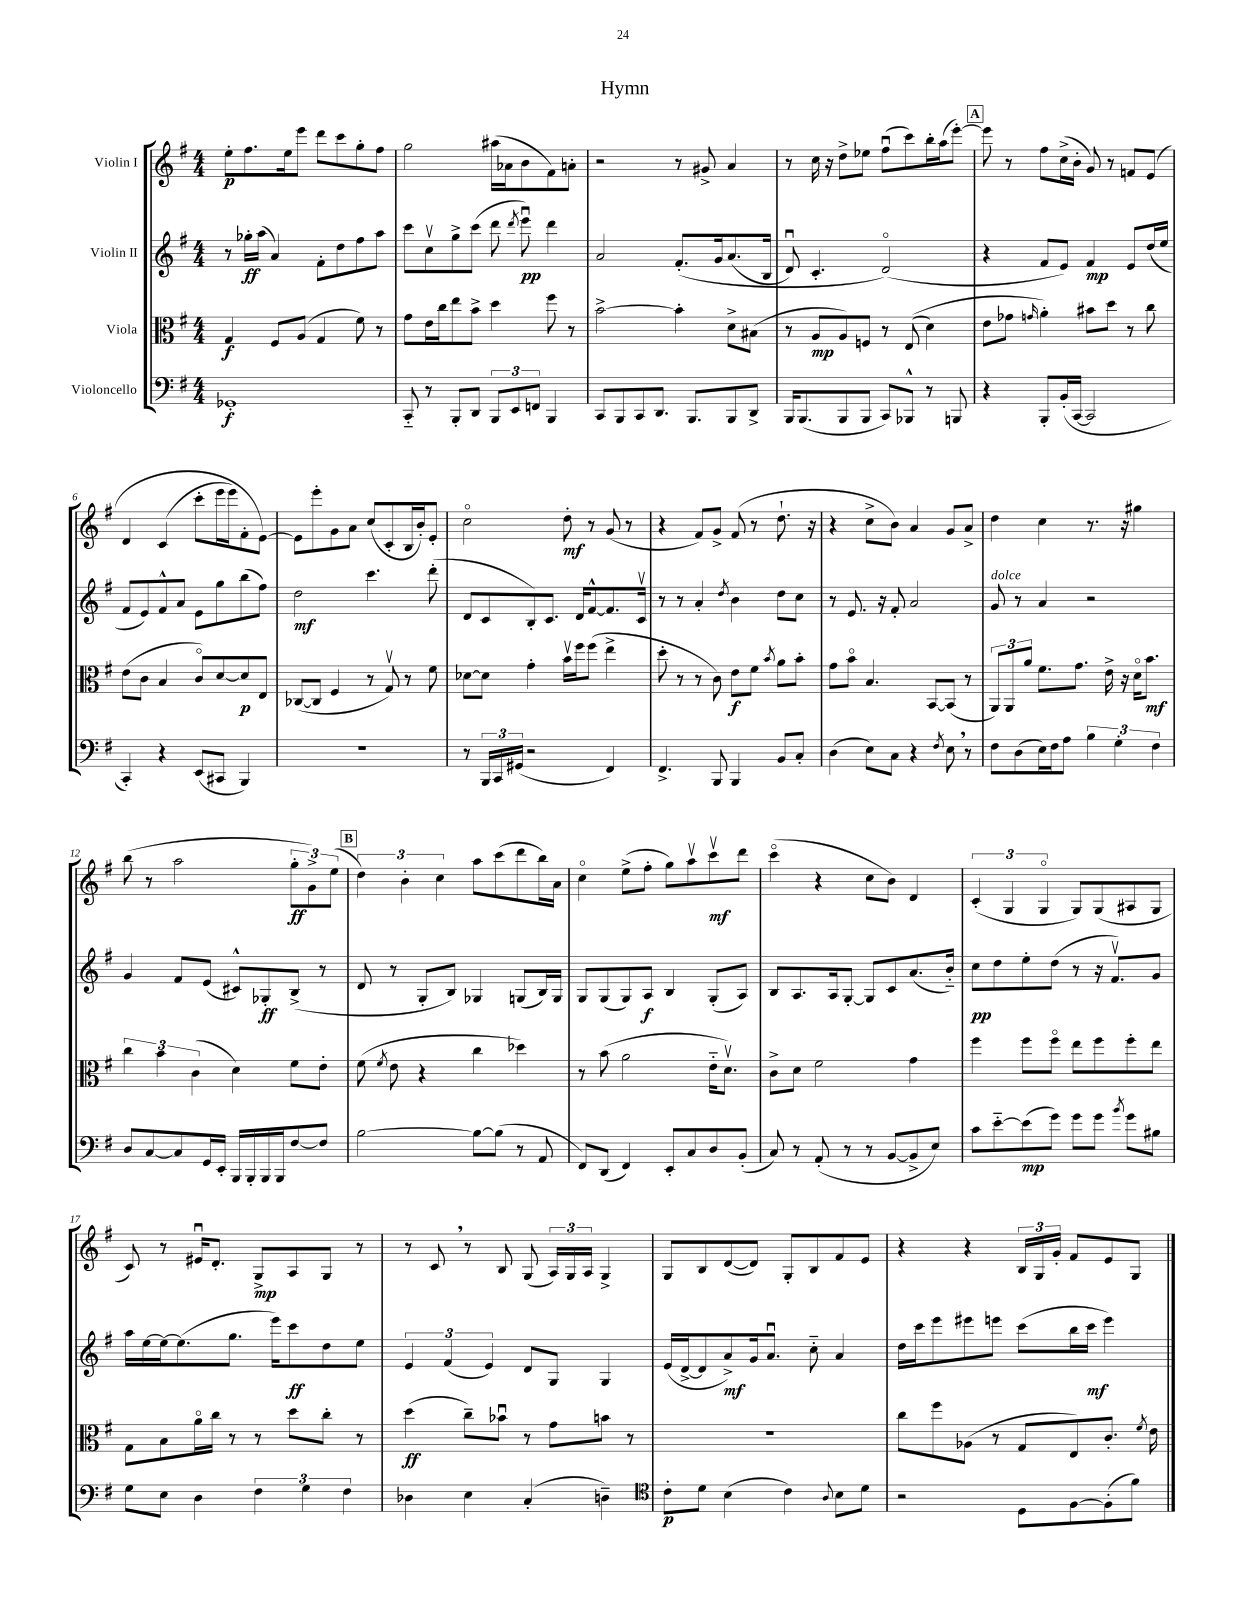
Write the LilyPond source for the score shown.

\header { title = "Hymn" }
<<
\new StaffGroup <<
\new Staff = "s0" \with { instrumentName = "Violin I" } {
    \clef treble \key g \major \numericTimeSignature \time 4/4
    \autoBeamOff e''8[-.\p fis''8. e''16 e'''8] d'''8[ c'''8 g''8-. fis''8] |
    g''2 ais''16[( aes'16 b'8 fis'8) a'8]-. |
    r2 r8 gis'8-> a'4 |
    r8 c''16 r16 d''8[-> ees''8] fis''8[\downbow( c'''8) b''16-. a''16( e'''8]~-.) |
    \mark \markup { \box "A" } e'''8 r8 fis''8[ c''16->( b'16]-. g'8) r8 f'8[ e'8]\( |
    d'4 c'4( c'''8[-. e'''16 e'''16) fis'8-. e'8]~\) |
    e'8[ e'''8-. g'8 a'8] c''8[( c'8-. b16 b'16-.) e'8]-. |
    c''2\flageolet d''8-.\mf r8 g'8( r8 |
    r4 fis'8[) g'8]-> fis'8( r8 d''8.-! r16 |
    r4 c''8[-> b'8]) a'4 g'8[ a'8]-> |
    d''4 c''4 r8. r16 gis''4 |
    b''8( r8 a''2 \tuplet 3/2 { g''8[-.\ff g'8->) e''8]( } |
    \mark \markup { \box "B" } \tuplet 3/2 { d''4) b'4-. c''4 } a''8[ c'''8( d'''8 b''16) a'16] |
    c''4\flageolet e''8[->( fis''8]-. g''8[) a''8\upbow c'''8\upbow\mf d'''8] |
    c'''4\flageolet( r4 c''8[ b'8]) d'4 |
    \tuplet 3/2 { c'4-.( g4 g4\flageolet } g8[) g8( ais8 g8] |
    c'8) r8 eis'16[\downbow d'8.]-. g8[->\mp a8 g8] r8 |
    r8 c'8 \breathe r8 b8 g8( \tuplet 3/2 { a16[) g16 a16] } g4-> |
    g8[ b8 d'8~( d'8]) g8[-. b8 fis'8 e'8] |
    r4 r4 \tuplet 3/2 { b16[ g16 g'16]-. } fis'8[ e'8 g8] \bar "|." |
}
\new Staff = "s1" \with { instrumentName = "Violin II" } {
    \clef treble \key g \major \numericTimeSignature \time 4/4
    \autoBeamOff r8 ges''16[-.\ff a''16]( a'4) fis'8[-. d''8 fis''8 a''8] |
    c'''8[ c''8\upbow g''8-> c'''8]( d'''8 \acciaccatura { d'''8 } e'''8\downbow\pp) d'''4 |
    a'2 fis'8.[-.\( g'16 a'8.( b16] |
    d'8\downbow) c'4.-. d'2\flageolet(\) |
    \mark \markup { \box "A" } r4 fis'8[ e'8]) fis'4\mp e'8[ d''16( e''16] |
    fis'8[ e'8) fis'8-^ a'8] e'8[ g''8 b''8( fis''8]) |
    d''2\mf c'''4. d'''8-.( |
    d'8[ c'8 b8-.) c'8.] d'16[ fis'8~-^ fis'8. c'16]\upbow |
    r8 r8 a'4-. \acciaccatura { d''8 } b'4 d''8[ c''8] |
    r8 e'8. r16 fis'8-. a'2 |
    g'8^\markup { \italic "dolce" } r8 a'4 r2 |
    g'4 fis'8[ e'8]( cis'8[-^) ges8-.\ff b8]->( r8 |
    \mark \markup { \box "B" } d'8 r8 g8[-. b8]) ges4 g8[( b16) g16] |
    g8[ g8( g8) a8]\f b4 g8[-.( a8]) |
    b8[ a8. a16 g8]~-. g8[ c'8 a'8.( b'16]-_) |
    c''8[\pp d''8 e''8-. d''8]( r8 r16 fis'8.[\upbow) g'8] |
    a''16[ e''16~ e''16~ e''8.( g''8.] e'''16[) c'''8\ff d''8 e''8] |
    \tuplet 3/2 { e'4 fis'4( e'4) } d'8[ g8] g4 |
    e'16[( d'16~-> d'8 a'8->\mf) g'16 a'8.]\downbow c''8-_ a'4 |
    d''16[ c'''16 e'''8 eis'''8 e'''8] c'''8[( b''16 c'''16]\mf e'''4) \bar "|." |
}
\new Staff = "s2" \with { instrumentName = "Viola" } {
    \clef alto \key g \major \numericTimeSignature \time 4/4
    \autoBeamOff g4\f fis8[ a8]( g4 fis'8) r8 |
    g'8[ e'16 c''16 e''8 b'8]-> d''4 fis''8 r8 |
    b'2~-> b'4-. d'8[-> bis8]( |
    r8 a8[\mp a8) f8] r8 e8(\( d'4) |
    \mark \markup { \box "A" } e'8[ ges'8] \grace { g'16 } a'4-.\) bis'8[ d''8] r8 c''8 |
    e'8[( c'8] b4 c'8[\flageolet) d'8~ d'8\p e8] |
    ces8[~( ces8] fis4 r8 g8\upbow) r8 fis'8 |
    des'8[~ des'8] g'4-. b'16[\upbow fis''16 fis''8]( e''4-> |
    d''8-. r8 r8 c'8) e'8[\f fis'8] \acciaccatura { b'8 } a'8[ b'8]-. |
    g'8[ b'8]\flageolet b4. b,8[~ b,8]( r8 |
    \tuplet 3/2 { a,8[) a,8 a'8] } fis'8.[ g'8.] e'16-> r16 d'16[\flageolet b'8.]\mf |
    \tuplet 3/2 { c''4 b'4 c'4( } d'4) fis'8[ e'8]-. |
    \mark \markup { \box "B" } fis'8( \acciaccatura { fis'8 } e'8 r4 c''4 des''4) |
    r8 b'8( a'2 e'16[-_ d'8.]\upbow) |
    c'8[-> d'8] fis'2 g'4 |
    fis''4 fis''8[ fis''8]\flageolet e''8[ fis''8 fis''8-. e''8] |
    g8[ b8 a'16\flageolet c''16] r8 r8 d''8[ c''8]-. r8 |
    d''4\ff( c''8[--) bes'8]\downbow r8 g'8[ b'8] r8 |
    r1 |
    c''8[ fis''8 aes8]( r8 g8[ e8) c'8.]-. \acciaccatura { fis'8 } e'16 \bar "|." |
}
\new Staff = "s3" \with { instrumentName = "Violoncello" } {
    \clef bass \key g \major \numericTimeSignature \time 4/4
    \autoBeamOff ges,1-.\f |
    c,8-_ r8 b,,8[-. d,8] \tuplet 3/2 { b,,8[ e,8 f,8] } b,,4 |
    c,8[ b,,8 c,8 d,8.] b,,8.[ b,,8 d,8]-> |
    b,,16[ b,,8.( b,,8 b,,8] c,8[) bes,,8]-^ r8 b,,8 |
    \mark \markup { \box "A" } r4 b,,8[-. b,16-.( c,16]~ c,2 |
    c,4-.) r4 e,8[( cis,8] b,,4) |
    R1 |
    r8 \tuplet 3/2 { b,,16[ c,16 gis,16]( } r2 fis,4) |
    fis,4.-> b,,8 b,,4 b,8[ c8]-. |
    d4( e8[) c8] r4 \acciaccatura { fis8 } e8 \breathe r8 |
    fis8[ d8( e16) fis16 a8] \tuplet 3/2 { b4 g4-. fis4 } |
    d8[ c8~ c8 g,16 e,16]-. b,,16[ b,,16-. b,,16 b,,16 fis8~ fis8] |
    \mark \markup { \box "B" } b2~ b8[~ b8]( r8 a,8 |
    fis,8[) d,8]( fis,4) e,8[-. c8 d8 b,8]-.( |
    c8) r8 a,8-.( r8 r8 b,8[~ b,8-> e8]) |
    c'8[ e'8~-_ e'8\mp( g'8]) g'8[ g'8] \acciaccatura { b'8 } g'8[ bis8] |
    g8[ e8] d4 \tuplet 3/2 { fis4 g4 fis4 } |
    des4 e4 c4-.( d4--) |
    \clef tenor c'8[-.\p d'8] b4( c'4) \appoggiatura { a8 } b8[ d'8] |
    r2 d8[ fis8~ fis8-.( fis'8]) \bar "|." |
}
>>
>>
